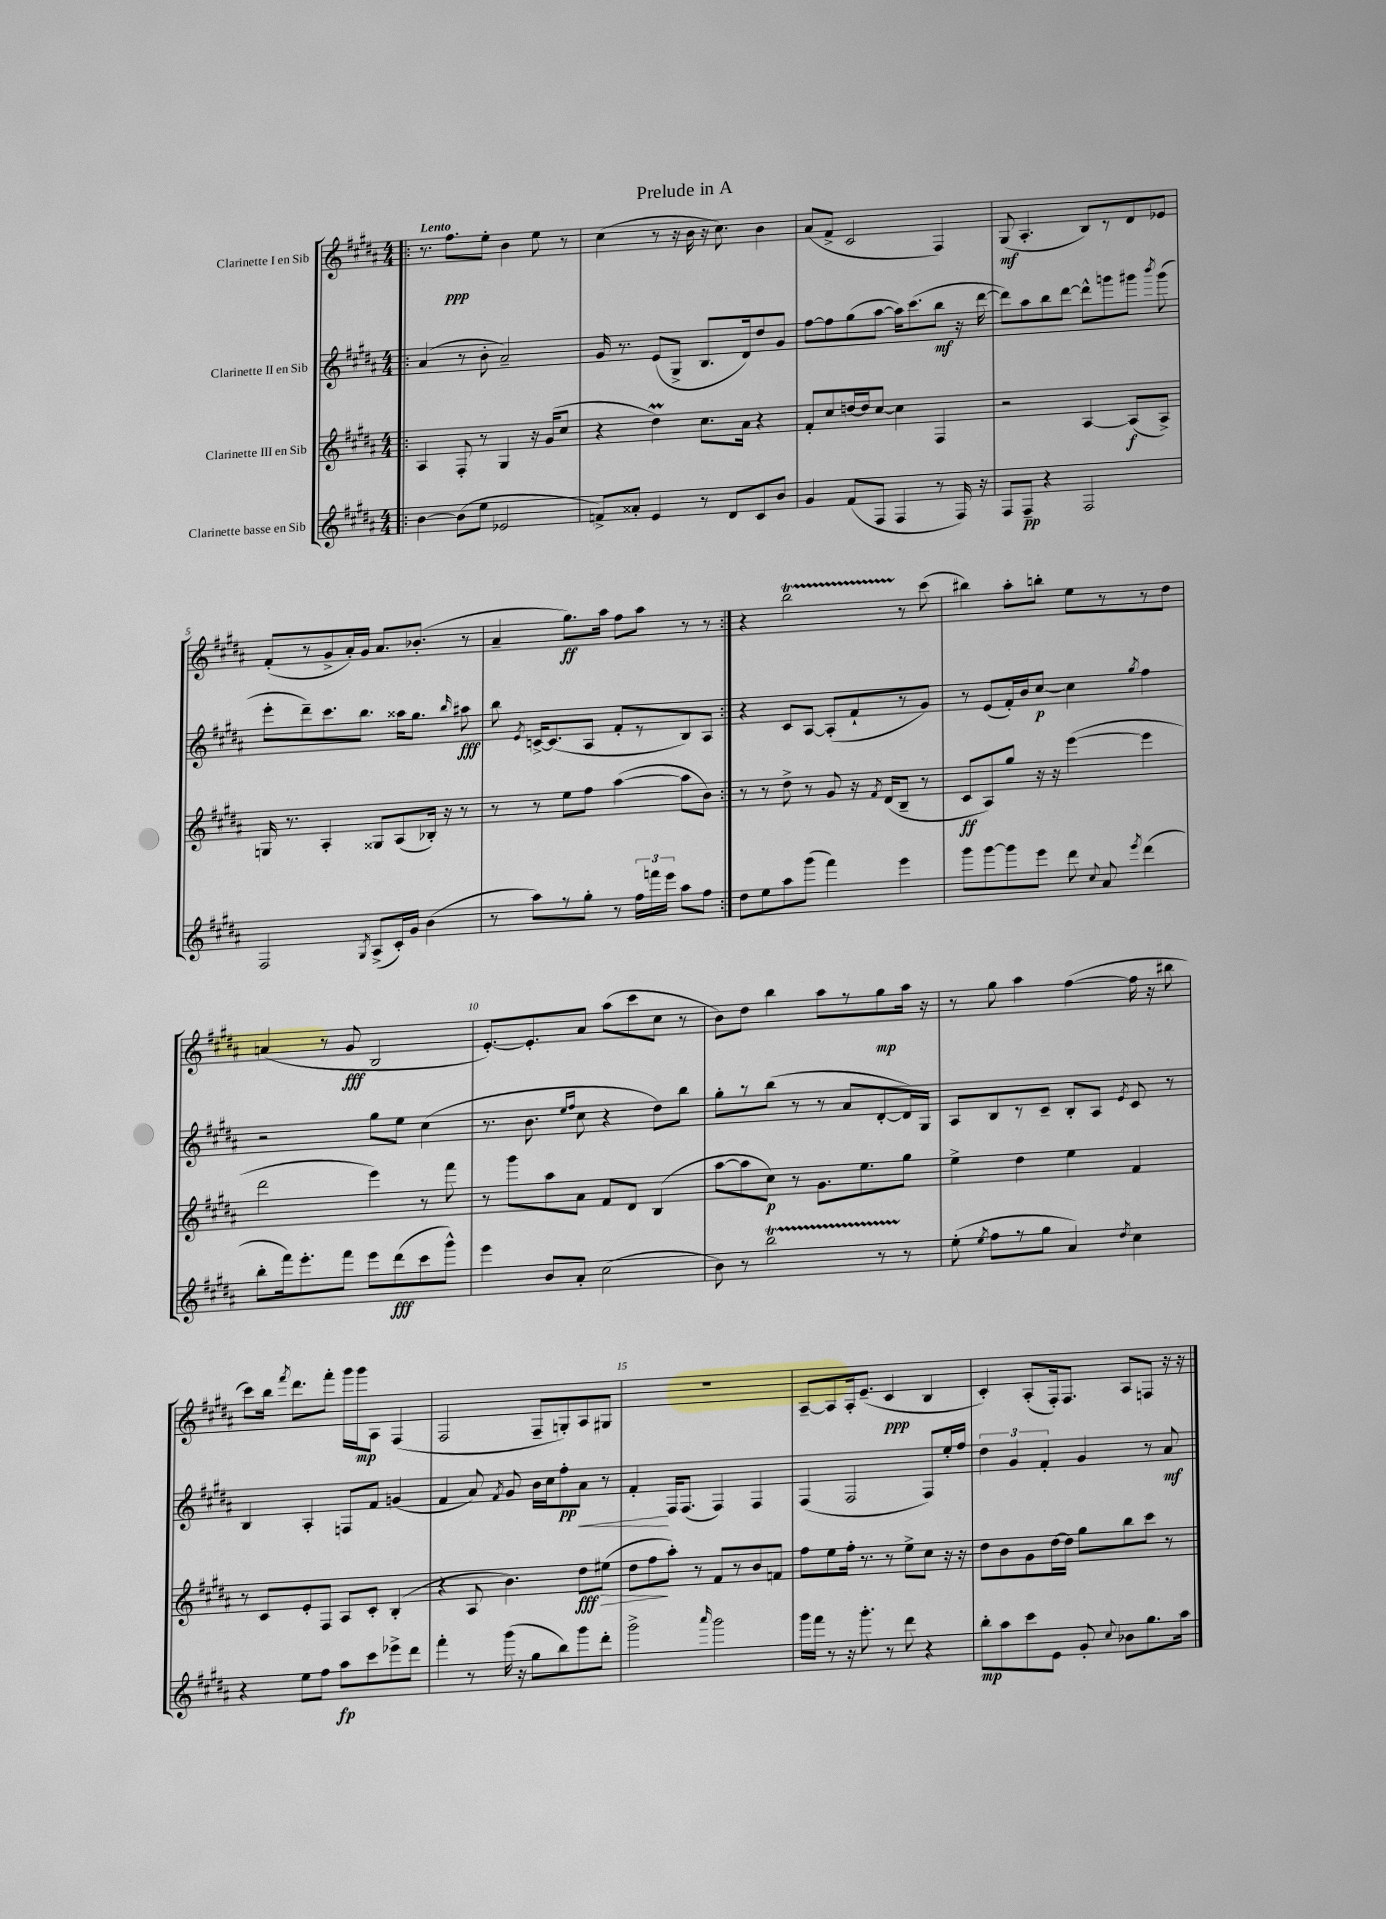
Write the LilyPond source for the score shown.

\header { title = "Prelude in A" }
<<
\new StaffGroup <<
\new Staff = "s0" \with { instrumentName = "Clarinette I en Sib" } {
    \clef treble \key b \major \numericTimeSignature \time 4/4 \tempo "Lento"
    \autoBeamOff \repeat volta 2 { \bar ".|:" r8. fis''8.[\ppp e''8]-. b'4 e''8 r8 |
    cis''4( r8 r16 b'16 r16 cis''8.) b'4 |
    ais'8[( fis'8]-> cis'2 fis4) |
    gis8\mf( ais4.-. b8[) r8 dis'8 ees'8] |
    fis'8[-.( r8 gis'8-> ais'16-.) gis'16] ais'8.[ bes'8.]-.( r8 |
    ais'4-- gis''8.[\ff) ais''16] fis''8[ ais''8] r8 r8 | }
    r4 b''2\startTrillSpan r8\stopTrillSpan cis'''8( |
    bis''4) ais''8[-. b''8]-. e''8[ r8 r8 dis''8] |
    a'4( r8 gis'8\fff b2 |
    e'8.[~-.) e'8.-. ais'8] ais''8[( cis'''8 cis''8] r8 |
    b'8[) dis''8] b''4 ais''8[ r8 gis''8\mp ais''16] r16 |
    r8 gis''8 ais''4 fis''4~( fis''16 r16 bis''8 |
    cis'''8[) b''16] \acciaccatura { fis'''8 } dis'''8.[ fis'''8]-. gis'''16[ gis'''16\mp ais8] fis4( |
    fis2 fis8[-- g8-.) ais8 gis8] |
    R1 |
    ais8[~-- ais8 ais16-. e'8.]--( cis'4\ppp b4 |
    cis'4-.) ais8[-.( fis16-.) fis8.] ais8[ f8] r16 r16 \bar "|." |
}
\new Staff = "s1" \with { instrumentName = "Clarinette II en Sib" } {
    \clef treble \key b \major \numericTimeSignature \time 4/4
    \autoBeamOff \repeat volta 2 { \bar ".|:" ais'4( r8 b'8-. ais'2--) |
    gis'16 r8. e'8[( gis8]-> b8.[ dis'16) dis''8 gis'8] |
    fis''8[~ fis''8 gis''8( ais''8]~ ais''16[) cis'''8.( b''8]\mf r16 dis'''16~ |
    dis'''8[) ais''8 b''8 dis'''8]~ dis'''8[-^ g'''8 gis'''8] \acciaccatura { b'''8 } gis'''8( |
    e'''8[-. dis'''8--) cis'''8. b''8.] aisis''16[ gis''8.] \grace { b''16 } ais''8\fff |
    b''8 \acciaccatura { e'8 } c'16[~-> c'8.( ais8] fis'8[-. r8 b8) ais8] | }
    r4 cis'8[ ais8]~ ais8[-.( fis'8-! r8 gis'8]) |
    r8 e'8[( fis'16-.) b'16 cis''8]~\p cis''4 \acciaccatura { gis''8 } fis''4 |
    r2 gis''8[ e''8] cis''4( |
    r8. b'8. \grace { e''16[ fis''16] } cis''8 r4 dis''8[) b''8] |
    gis''8[-. r8 b''8]( r8 r8 ais'8[ dis'8~-. dis'16) gis16] |
    ais8[ b8 r8 cis'8]-- b8[-. ais8] \acciaccatura { e'8 } cis'8 r8 |
    b4 ais4-. f8[ fis'8] g'4( |
    fis'4 ais'8) \acciaccatura { fis'8 } gis'8 b'16[ cis''16 fis''8-.\pp\< ais'8] r8 |
    fis'4-.\! fis16[ fis8.]( fis4) fis4 |
    fis4( fis2 fis8[) e''16-. fis''16] |
    \tuplet 3/2 { dis''4 gis'4 fis'4-. } gis'4 r8 ais'8\mf \bar "|." |
}
\new Staff = "s2" \with { instrumentName = "Clarinette III en Sib" } {
    \clef treble \key b \major \numericTimeSignature \time 4/4
    \autoBeamOff \repeat volta 2 { \bar ".|:" ais4 fis8-. r8 gis4 r16 gis'16[( cis''8] |
    r4 dis''4\prall) cis''8.[ ais'16] r4 |
    fis'8[-. cis''8 d''16~ d''16 cis''8]~ cis''4 fis4 |
    r2 ais4~ ais8[\f( ais8]->) |
    g16 r8. ais4-. gisis8[ ais8( bes16]-.) r16 r8 |
    r8 r8 e''8[ fis''8] ais''4~( ais''8[ b'8]) | }
    r8 r8 dis''8-> r8 gis'8 r16 \acciaccatura { fis'8 } dis'16[( b8]-- r8 |
    cis'8[\ff ais8) gis''8] r16 r16 e'''4~( e'''4 |
    dis'''2 e'''4) r8 fis'''8 |
    r8 gis'''8[ ais''8 ais'8] fis'8[ dis'8] b4( |
    ais''8[~ ais''8 cis''8]\p) r8 gis'8.[ e''8. gis''8] |
    e''4-> dis''4 e''4 fis'4 |
    r8 cis'8[ e'8-. fis8] ais8[ cis'8]-. b4-.( |
    r4 ais8 b'4.) dis''8[\fff\> eis''8]( |
    dis''8[ fis''8\! ais''8]-.) r8 fis'8[ r8 b'8 f'8] |
    fis''8[ e''8 fis''16]-. r8. r8 e''8[-> cis''8] r16 r16 |
    dis''8[ b'8 gis'8 dis''16~ dis''16] gis''8[ b''8 cis'''8] r8 \bar "|." |
}
\new Staff = "s3" \with { instrumentName = "Clarinette basse en Sib" } {
    \clef treble \key b \major \numericTimeSignature \time 4/4
    \autoBeamOff \repeat volta 2 { \bar ".|:" b'4~ b'8[( e''8] ees'2 |
    f'8[->) aisis'8]-. e'4 r8 dis'8[ cis'8 b'8] |
    gis'4 fis'8[( fis8] fis4 r8 fis16) r16 |
    fis8[ fis8]--\pp r4 fis2 |
    fis2 \acciaccatura { gis8 } ais8[->( cis'16-.) gis'16] b'4( |
    r8 ais''8[) r8 gis''8]-. r8 \tuplet 3/2 { fis''16[ f'''16 e'''16] } ais''8[ fis''8] | }
    dis''8[ e''8 ais''8 gis'''8]( fis'''4) e'''4 |
    gis'''8[ gis'''8~ gis'''8 e'''8] dis'''8 \appoggiatura { cis''8 } ais'8 \acciaccatura { e'''8 } dis'''4( |
    b''8[-. fis'''16) e'''8.-. fis'''8] e'''8[ dis'''8\fff( cis'''8 gis'''8]-^) |
    e'''4 b'8[ ais'8]-. cis''2( |
    b'8) r8 b''2\startTrillSpan r8 r8\stopTrillSpan |
    e''8-.( \acciaccatura { e''8 } fis''8[ r8 gis''8] ais'4) \acciaccatura { dis''8 } cis''4 |
    r4 e''8[ fis''8] ais''8[\fp cis'''8 ees'''8-> dis'''8] |
    fis'''4-. r8 gis'''16( r16 gis''8[ b''8) gis'''8 dis'''8]-. |
    gis'''2-> \grace { ais'''16 } gis'''2 |
    gis'''16[ fis'''16] r8 r16 gis'''8.-. r8 dis'''8 r4 |
    b''8[-.\mp ais''8 cis'''8 e'8] gis'8-. \appoggiatura { cis''8 } bes'8[ gis''8. ais''16] \bar "|." |
}
>>
>>
\layout { \context { \Score \override BarNumber.break-visibility = ##(#f #t #t) barNumberVisibility = #(every-nth-bar-number-visible 5) } }
